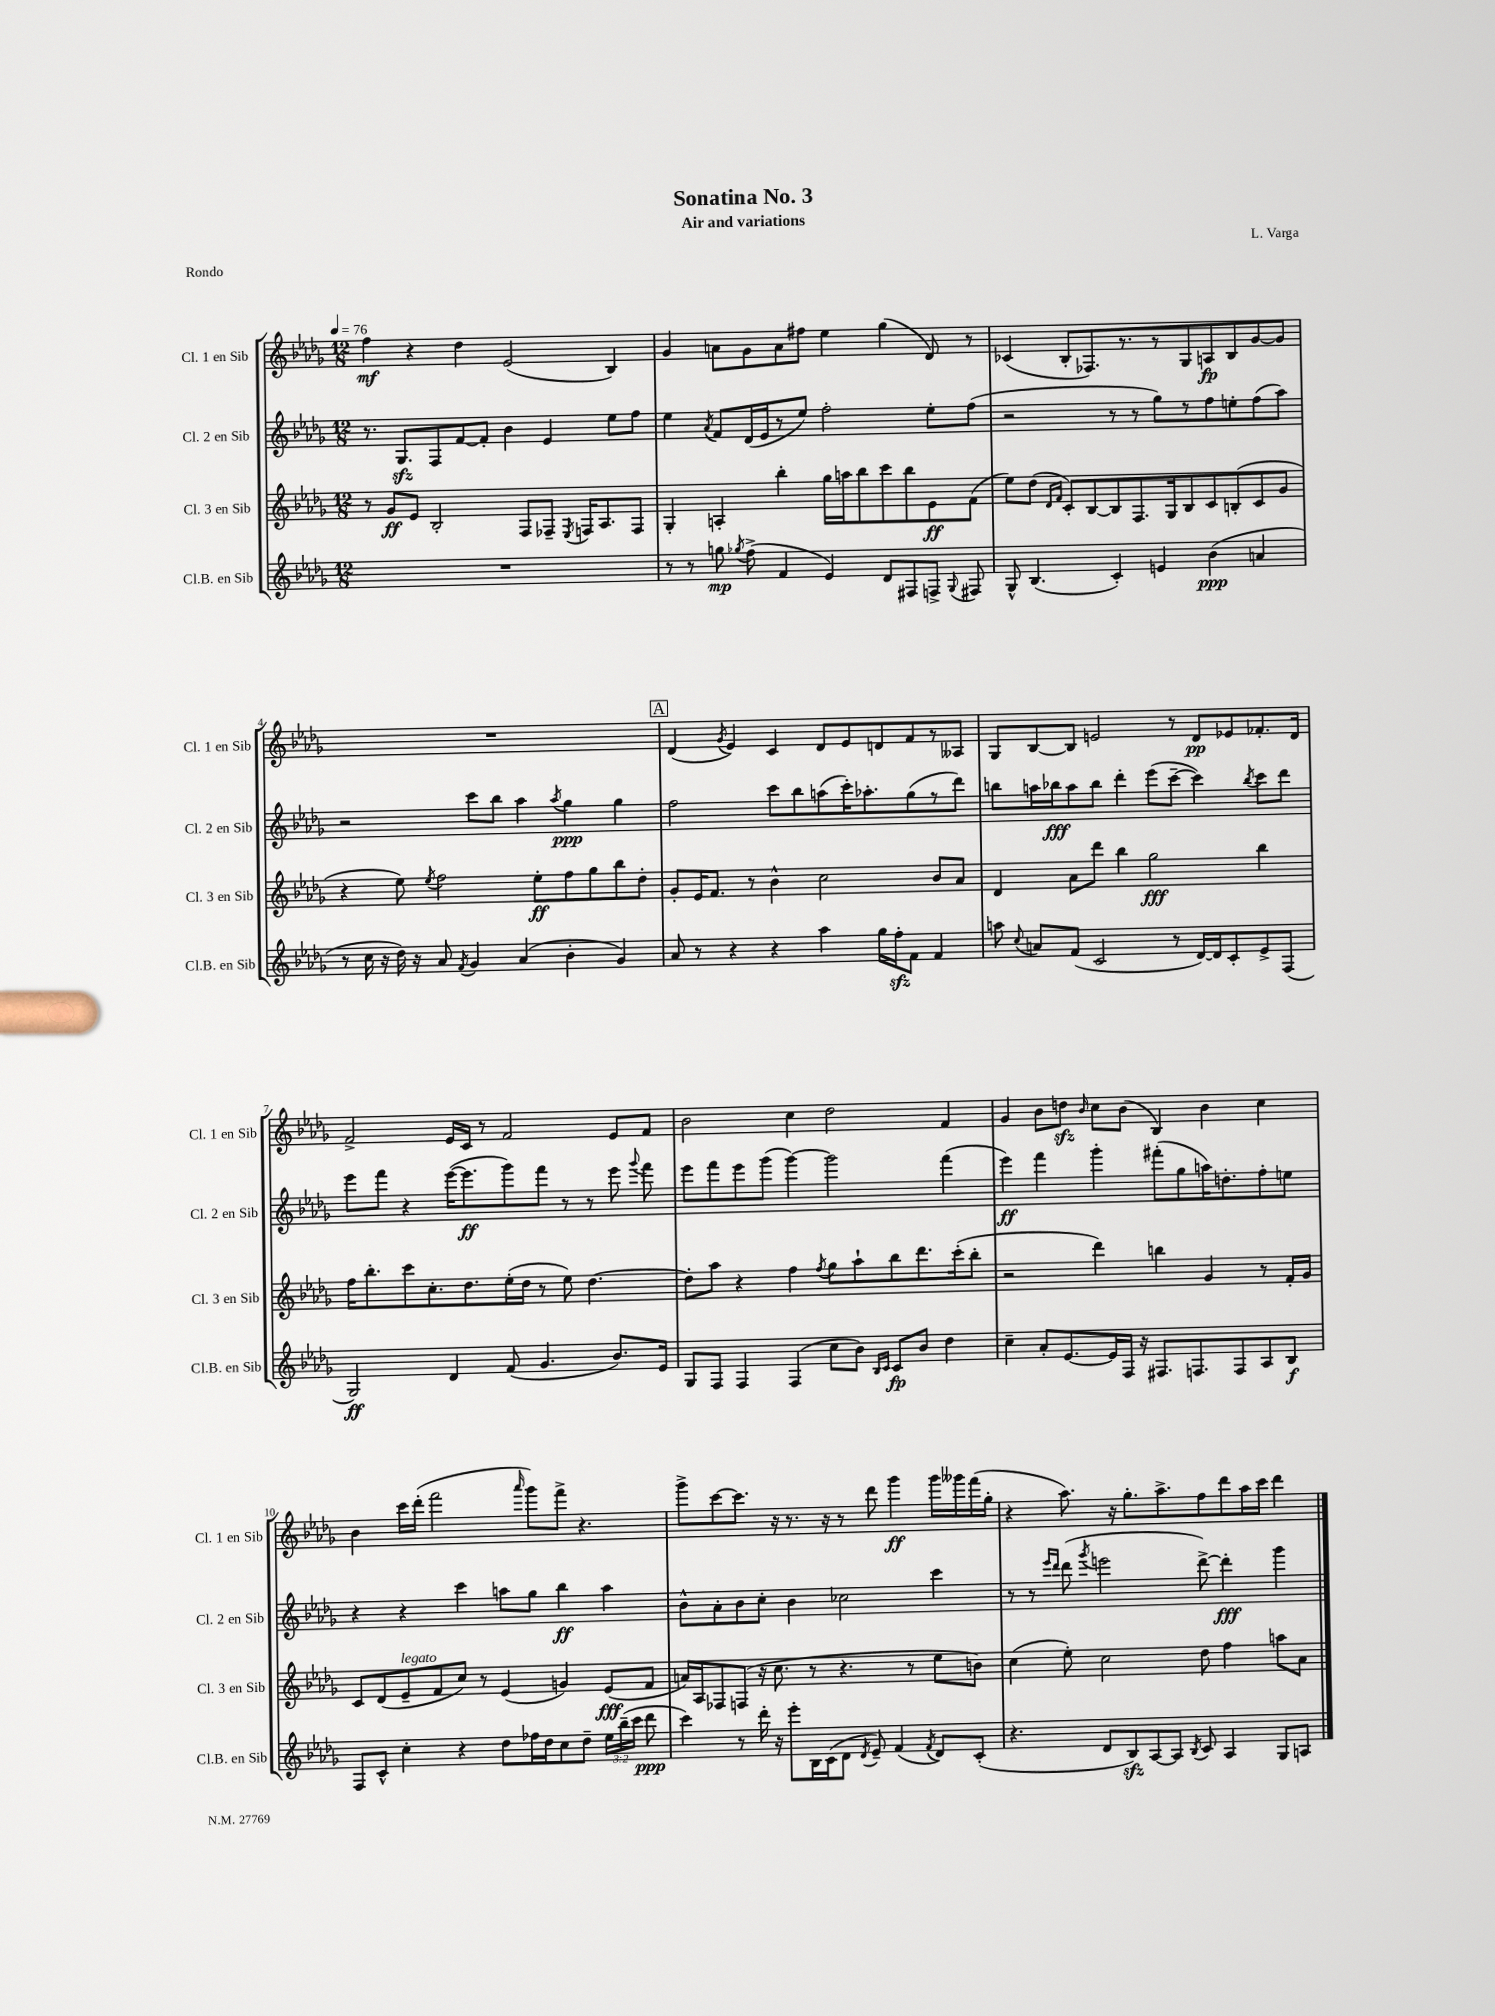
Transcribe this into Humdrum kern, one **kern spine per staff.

**kern	**kern	**kern	**kern
*staff4	*staff3	*staff2	*staff1
*clefG2	*clefG2	*clefG2	*clefG2
*k[b-e-a-d-g-]	*k[b-e-a-d-g-]	*k[b-e-a-d-g-]	*k[b-e-a-d-g-]
*M12/8	*M12/8	*M12/8	*M12/8
*MM76	*MM76	*MM76	*MM76
1.r	8r	8.r	4ff
.	8g-	.	.
.	.	8.G-	.
.	8e-	.	4r
.	2B-'	8F	.
.	.	[8f	4dd-
.	.	8f']	.
.	.	4b-	(2e-
.	8F	.	.
.	8F-~	4e-	.
.	8qE-	.	.
.	16F	.	.
.	8.A-	.	.
.	.	8ee-	4B-)
.	8F	8ff	.
=	=	=	=
8r	4G-'	4ee-	4g-
8r	.	.	.
.	.	8qa-	.
8gg	4A'	8f	8a
8qgg-	.	.	.
(8ff^	.	(16d-	8g-
.	.	16e-	.
4f	4bb-'	8r	8a
.	.	8ee-)	8ff#
4e-)	16gg-	2ff'	4ee-
.	16aa	.	.
.	8bb-	.	.
8d-	8ccc	.	(4gg-
8F#	8bb-	.	.
8F^	8e-	8ee-'	8d-)
8qqG-	.	.	.
8F#	(8f	(8ff	8r
=	=	=	=
8G-^^	8ee-)	2r	(4c-
(4.B-	(8dd-	.	.
.	16qqd-	.	.
.	16qqf	.	.
.	8c')	.	8B-'
.	[8B-	.	8.F-)
4c')	8B-]	8r	.
.	.	.	8.r
.	8.F	8r	.
4e	.	8gg-)	8r
.	16G-	.	.
.	8B-	8r	8G-
(4b-	8c	8ff	8A
.	(8B'	8ee'	8B-
4a	8c	(8ff	[8g-
.	8g-	8aa-)	8g-]
=	=	=	=
8r	4r	2r	1.r
16cc	.	.	.
16r	.	.	.
16dd-)	8ee-)	.	.
16r	.	.	.
.	8qee-	.	.
8a-	2ff	.	.
8qf	.	.	.
4g-	.	8ccc	.
.	.	8bb-	.
(4a-	.	4aa-	.
.	8ee-'	.	.
.	.	8qaa-	.
4b-'	8ff	4gg-	.
.	8gg-	.	.
4g-)	8bb-	4gg-	.
.	8dd-'	.	.
=	=	=	=
8a-	8g-'	2ff	(4d-
8r	16e-	.	.
.	8.f	.	.
.	.	.	8qg-
4r	.	.	4e-)
.	8r	.	.
4r	4b-^^	8ccc	4c
.	.	8bb-	.
4aa-	2cc	(8aa	8d-
.	.	16ccc')	8e-
.	.	8.aa-'	.
16gg-	.	.	8d
16ff'	.	.	.
8f	.	(8gg-	8f
4f	8b-	8r	8r
.	8a-	8ddd-)	8A--
=	=	=	=
8aa	4d-	8bb	8G-
8qqcc	.	.	.
8a	.	16aa	[8B-
.	.	16bb-	.
(8f	8a-	8aa	8B-]
2c	8ddd-	8bb-	2e
.	4bb-	4ddd-'	.
.	2gg-	(8eee-	.
8r	.	[8ccc~	8r
[16d-)	.	4ccc])	8d-
16d-]	.	.	.
8c'	.	.	8e-
.	.	8qbb-	.
8e-^	4bb-	8ccc	8.f-'
(8F	.	8ddd-	.
.	.	.	16d-
=	=	=	=
2G-)	16ff	8eee-	2f^
.	8.bb-'	.	.
.	.	8fff	.
.	8ccc	4r	.
.	8.cc'	.	.
4d-	.	([16eee-	16e-
.	8.dd-	8.eee-]	16c
.	.	.	8r
(8f	(16ee-'	8ggg-)	2f
.	16dd-	.	.
4.g-	8r	8fff	.
.	8ee-)	8r	.
.	[4.dd-	8r	.
8.b-)	.	8eee-	8e-
.	.	8qqggg-	.
.	.	8fff	8f
16e-	.	.	.
=	=	=	=
8G-	8dd-']	8eee-	2b-
8F	8aa-	8fff	.
4F	4r	8eee-	.
.	.	(8ggg-	.
(4F	4ff	[4ggg-)	4cc
.	8qff	.	.
8cc	8gg-	2ggg-]	2dd-
8b-)	8aa-`	.	.
16qqB-	.	.	.
16qqc	.	.	.
8c	8bb-	.	.
8b-	8.ddd-	.	.
4dd-	.	(4fff	4f
.	(16ccc'	.	.
.	8bb-'	.	.
=	=	=	=
4cc~	2r	4eee-)	4g-
8a-'	.	4fff	8b-
[8.e-	.	.	8dd
.	.	.	16qqb-
.	4ddd-)	4ggg-'	8cc
16e-]	.	.	.
16F	.	.	(8b-
16r	.	.	.
8.F#	4bb	(8fff#'	4B-)
.	.	8gg-	.
8.F	.	.	.
.	4g-	16aa)	4b-
.	.	8.dd'	.
8F	.	.	.
8A-	8r	8ff'	4cc
8B-	16f'	8ee	.
.	16g-	.	.
=	=	=	=
8F	8c	4r	4b-
8c^^	(8d-	.	.
4cc'	8e-~	4r	16ccc
.	.	.	(16ddd-'
.	8f	.	2fff
4r	8cc)	4ccc	.
.	8r	.	.
8dd-	(4e-	8aa	.
.	.	.	16qqaaa-
16ff-	.	8gg-	8ggg-)
16dd-	.	.	.
8cc	4g)	4bb-	8fff^
8dd-~	.	.	4.r
24ee-	(8e-	4aa	.
(24bb-~	.	.	.
24ccc	.	.	.
8ddd-	8f	.	.
=	=	=	=
4ccc)	16a)	8b-^^	8ggg-^
.	16A-	.	.
.	8F-	8a-'	[8ccc
8r	(8F	8b-	8.ccc]
16ddd-'	16r	8cc'	.
16r	8.cc	.	16r
8eee-'	.	4b-	8.r
16B-	8r	.	.
(16c	.	.	16r
8d-	4.r	2cc-	8r
8qd-	.	.	.
8e-~)	.	.	8ddd-
(4f	.	.	4ggg-
.	8r	.	.
8qf	.	.	.
8d-)	8ee-	4ccc	16ggg-
.	.	.	16ggg--
(8c'	8b)	.	(16fff
.	.	.	16gg-'
=	=	=	=
4.r	(4cc	8r	4r
.	.	8r	.
.	.	16qqeee-	.
.	.	16qqddd-	.
.	8ee-')	(8ddd-	8.aa-)
.	.	8qggg-	.
8d-	2cc	2eee	.
.	.	.	16r
8B-)	.	.	8.gg-'
[8A-	.	.	.
.	.	.	8.aa-^
8A-]	.	.	.
8qB-	.	.	.
8c	8dd-	[8ddd-^)	8ff
4A-	4ff	4ddd-']	8ddd-
.	.	.	16aa-
.	.	.	16ccc
8G-	8aa	4ggg-	4ddd-
8A	8a-	.	.
==	==	==	==
*-	*-	*-	*-
